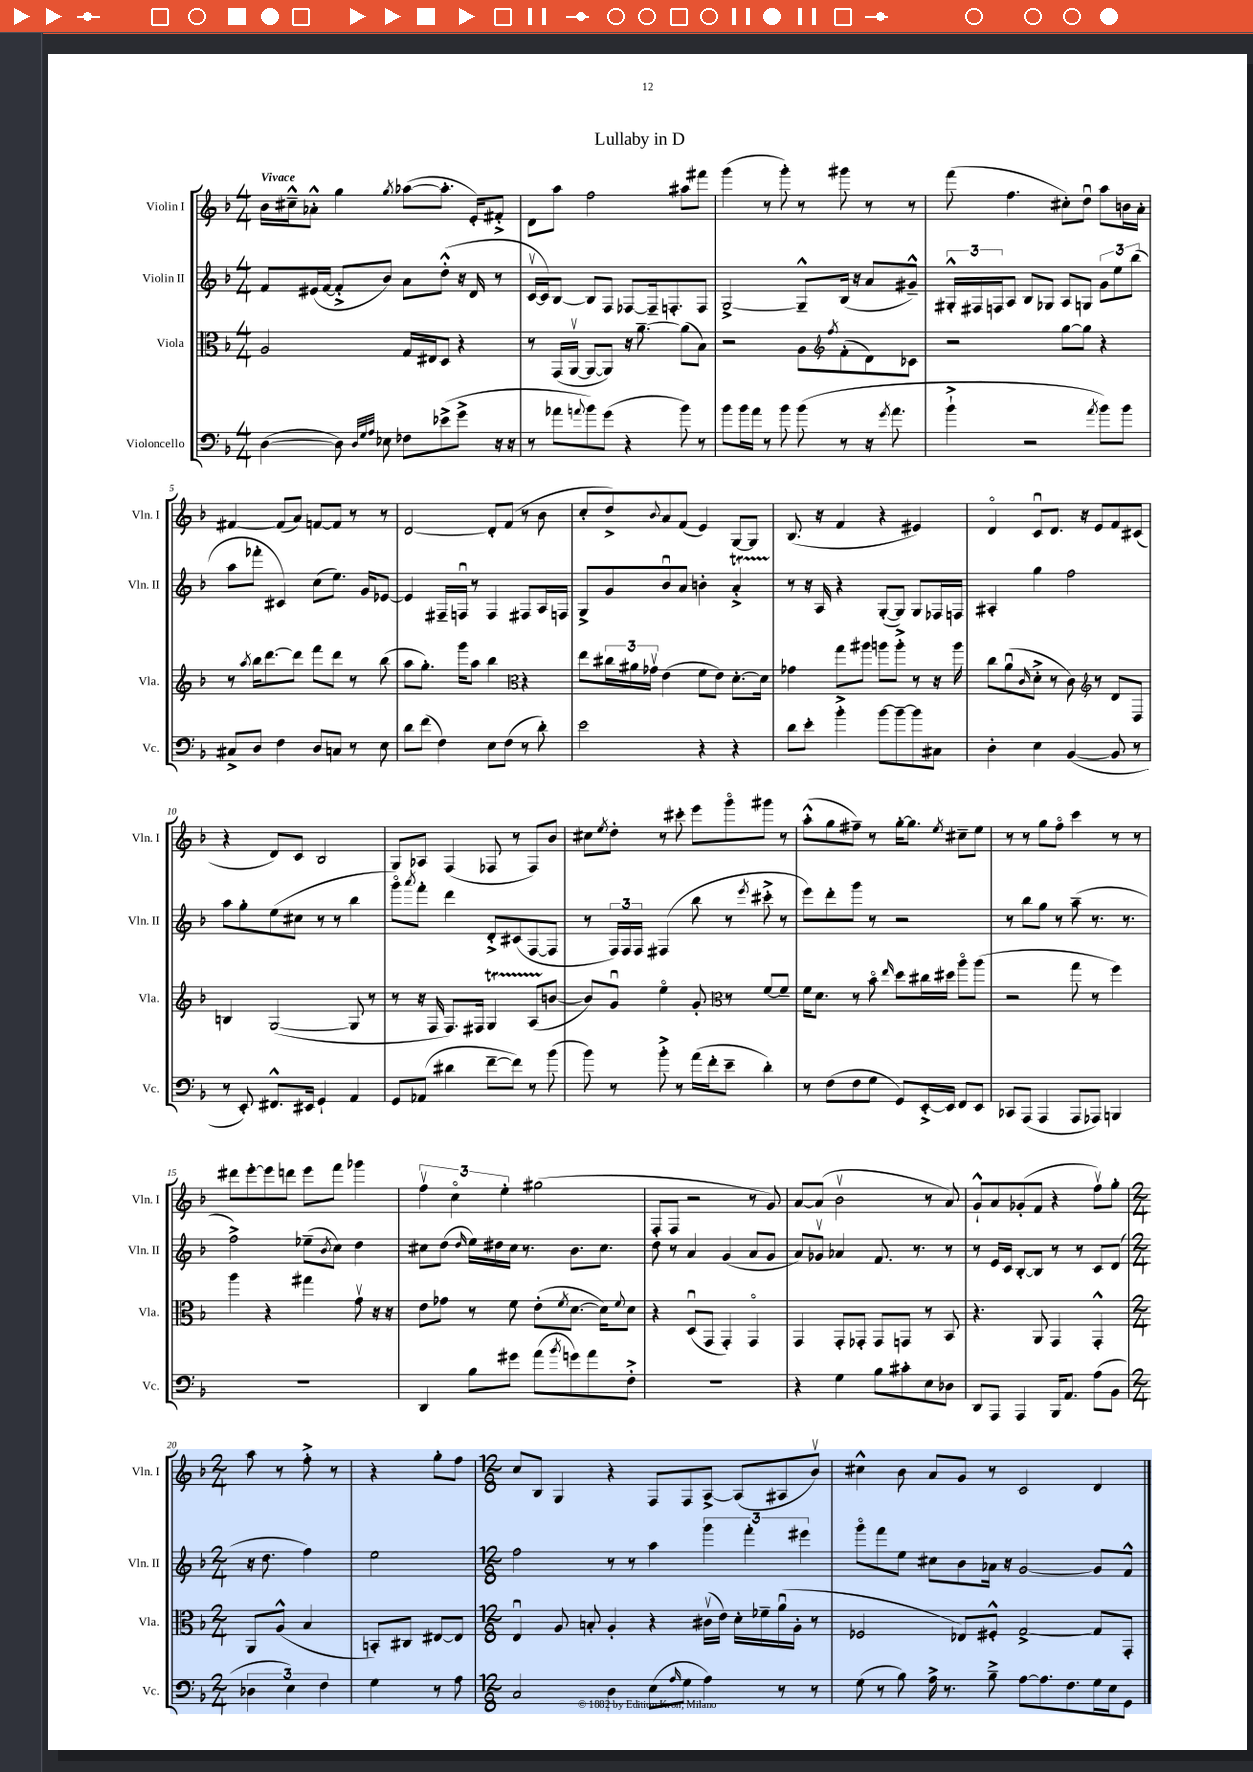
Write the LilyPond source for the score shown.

\header { title = "Lullaby in D" }
<<
\new StaffGroup <<
\new Staff = "s0" \with { instrumentName = "Violin I" shortInstrumentName = "Vln. I" } {
    \clef treble \key f \major \numericTimeSignature \time 4/4 \tempo "Vivace"
    bes'16 cis''16---^ aes'8-.-^ g''4 \acciaccatura { g''8 } aes''8~( aes''8.-. e'16-.) fis'8-.-> |
    d'8 a''8 f''2 ais''8 fis'''8 |
    g'''4( r8 g'''8-.) r8 gis'''8 r8 r8 |
    f'''8( f''4. cis''8-.) d''8\downbow a''8 b'16 a'16-. |
    fis'4~ fis'8( a'8) f'8~ f'8 r8 r8 |
    d'2~ d'8-. f'8( r8 bes'8 |
    c''8-. d''8->) \appoggiatura { bes'8 } a'8 f'8( e'4) g8~ g8 |
    bes8.( r16 f'4 r4 eis'4) |
    d'4\flageolet c'8\downbow d'8. r16 e'8 f'8 cis'8( |
    r4 d'8) c'8 bes2 |
    g8 aes8 f4( fes8 r8 fes8) bes'8 |
    cis''8 \acciaccatura { e''8 } d''8-. r8 cis'''8-. e'''8 g'''8\flageolet gis'''8 r8 |
    a''8-.-^( g''8 fis''8--) r8 g''16~-. g''8. \acciaccatura { e''8 } cis''8-- e''8 |
    r8 r8 g''8 f''8\flageolet c'''4 r8 r8 |
    dis'''8 e'''8~-. e'''8 d'''8 e'''8 f'''8 ges'''4 |
    \tuplet 3/2 { f''4\upbow c''4\flageolet e''4-. } gis''2( |
    f8-. f8 r2 r8 g'8) |
    a'8~ a'8( bes'2\upbow r8 a'8) |
    g'8-!-^ a'8 ges'8-.( f'8 r4 f''8\upbow) g''8-. |
    \numericTimeSignature \time 2/4 a''8 r8 f''8-.-> r8 |
    r4 g''8-. f''8 |
    \numericTimeSignature \time 12/8 c''8 bes8 g4 r4 f8 f8 a8~-> a8( ais8 bes'8\upbow) |
    cis''4-^ bes'8 a'8 g'8 r8 c'2 d'4 \bar "|." |
}
\new Staff = "s1" \with { instrumentName = "Violin II" shortInstrumentName = "Vln. II" } {
    \clef treble \key f \major \numericTimeSignature \time 4/4
    f'8 eis'16( f'16~ f'8-.-> bes'8) a'8 d''8-.-^( r16 d'16 r8 |
    c'16~\upbow c'16) bes8~ bes8 f8 fes8~ fes16-- f8.-. f8 |
    g2~-> g8---^ bes16( r16 a'8 gis'8---^) |
    \tuplet 3/2 { gis16-.-^ fis16 f16 } a8 bes8 ges8 a8 g8 \tuplet 3/2 { g'8 e''8 bes''8( } |
    a''8 fes'''8-. cis'4) c''8( e''8.) g'16 ees'8~ |
    ees'4 fis16-- f16\downbow r8 f4 fis8 a16 f16 |
    g8-> g'8 bes'8\downbow a'8 b'4-. a'4-.->\startTrillSpan |
    r8\stopTrillSpan r16 a16 r4 g8~-.( g8) g8 fes16 f16 |
    ais4-. g''4 f''2 |
    a''8 g''8-. e''8( cis''8 r8 r8 bes''4 |
    g'''8\flageolet) \acciaccatura { a'''8 } f'''8-. d'''4 d'8-.-> cis'8( f8~ f8 |
    r8 \tuplet 3/2 { f16) f16 f16 } fis4( bes''8 r8 \acciaccatura { e'''8 } cis'''8-.-> r8 |
    e'''8) d'''8-. g'''8 r8 r2 |
    r8 bes''8 g''8 r8 a''8--( r8. r8. |
    f''2->) ees''8--( \acciaccatura { bes'8 } c''8) d''4 |
    cis''8 d''8( \grace { d''16 } e''16) dis''16 cis''16 r8. bes'8. cis''8. |
    d''8 r8 a'4 g'4( a'8 g'8 |
    a'8) ges'8\upbow aes'4 f'8. r8. r8 |
    r8 e'16 c'16 bes8~-. bes8 r8 r8 c'8 d'8( |
    \numericTimeSignature \time 2/4 r16 d''8. f''4) |
    e''2 |
    \numericTimeSignature \time 12/8 f''2 r8 r8 a''4 \tuplet 3/2 { g'''4 f'''4-. eis'''4 } |
    g'''8\flageolet f'''8 e''8 cis''8 bes'8 aes'16 r16 g'2~ g'8 f'8-^ \bar "|." |
}
\new Staff = "s2" \with { instrumentName = "Viola" shortInstrumentName = "Vla." } {
    \clef alto \key f \major \numericTimeSignature \time 4/4
    a2 g16 eis16 d8 r4 |
    r8 g,16( a,16~\upbow a,8~ a,8) r16 a'8.~-- a'8( bes8) |
    r2 a8 \acciaccatura { g'8 } f'8-.( d'8) ces'8 |
    \clef treble r2 g''8~ g''8 r4 |
    r8 \acciaccatura { a''8 } bes''16 d'''8.~ d'''8 f'''8 d'''8 r8 bes''8( |
    a''8 g''8.-.) g'''16 a''8 bes''4 r4 |
    \clef alto e''8 \tuplet 3/2 { cis''16 ais'16 ges'16\upbow } e'4( f'8 e'8) d'8.~-. d'16 |
    ges'4 g''8 ais''8 a''8 a''8-.-> r8 r16 a''16 |
    c''8 a'8\downbow( \grace { c'16 } d'8-.-> r8 c'8) r8 d'8 d8 |
    \clef treble b4 g2~( g8 r8 |
    r8 r16 f16 f8.) fis16 g4\startTrillSpan a8( b'8~\stopTrillSpan |
    b'8) g'8\downbow e''4\flageolet g'8-. r8 f'8~ f'8-- |
    \clef alto f'16 d'8. r8 bes'8\flageolet \grace { e''16 } d''8 cis''16 dis''16 a''8\flageolet a''8( |
    r2 g''8 r8 f''4) |
    a''4 r4 gis''4 g'8\upbow r16 r16 |
    e'8 ges'8 r8 f'8 e'8-.( \acciaccatura { f'8 } d'8.~ d'16) \appoggiatura { f'8 } d'8 |
    r4 d8\downbow( g,8 g,4-.) g,4\flageolet |
    g,4 g,8-. ges,8-. ges,8 g,8 r8 bes,8 |
    r4. a,8 g,4 g,4-.-^ |
    \numericTimeSignature \time 2/4 a,8 a8-^( bes4 |
    b,8-.) cis8 eis8~ eis8 |
    \numericTimeSignature \time 12/8 e4\downbow a8 b8-. a4-. r4 cis'16\upbow( e'16) d'16-. fes'16-- a'16\downbow( a16-. r8 |
    fes2 ees8) fis8-.-^ g2~-> g8 g,8-. \bar "|." |
}
\new Staff = "s3" \with { instrumentName = "Violoncello" shortInstrumentName = "Vc." } {
    \clef bass \key f \major \numericTimeSignature \time 4/4
    d4~( d8) \grace { d32 g32 a32 } ees8 fes8 ees'8->( g'8-> r16 r16 |
    r8 aes'8 \appoggiatura { a'8 } bes'8) g'8( r4 bes'8) r8 |
    bes'8 bes'16 a'16 r8 bes'8 bes'8( r8 r16 \acciaccatura { g'8 } a'8. |
    bes'4-!-> r2 \acciaccatura { a'8 } bes'8) bes'8 |
    cis8-> d8 f4 d8 c8 r8 e8 |
    d'8 f'8( f4) e8 f8( r8 d'8-.) |
    e'2 r4 r4 |
    d'8 e'8-. bes'4-.-> bes'8~ bes'8~-- bes'8 cis8 |
    d4-. e4 bes,4~( bes,8 r8 |
    r8 e,8-.) fis,8.-^ eis,16 g,4-! a,4 |
    g,8 aes,8( dis'4 f'8~-- f'8) r8 bes'8( |
    bes'8) r8 bes'8-.-> r8 a'16( f'16-. e'8-- d'4-.) |
    r8 f8( f8 g8 g,8) e,16~-.-> e,16 f,8 e,8 |
    ces,8 a,,8( a,,4 a,,8 aes,,8) b,,4 |
    R1 |
    d,4 bes8 gis'8 a'8( \acciaccatura { bes'8 } g'8) a'8 f8-.-> |
    R1 |
    r4 g4 bes8 cis'8-. e8 des8 |
    d,8 a,,8 a,,4 bes,,16 a,8. a8( bes,8 |
    \numericTimeSignature \time 2/4 \tuplet 3/2 { des4 e4) f4 } |
    g4 r8 a8 |
    \numericTimeSignature \time 12/8 c2 d4 e8( \grace { a16 } g8 a4) r8 r8 |
    g8( r8 bes8) a16-> r8. bes8---> a8~ a8. f8. g16 e16 g,8 \bar "|." |
}
>>
>>
